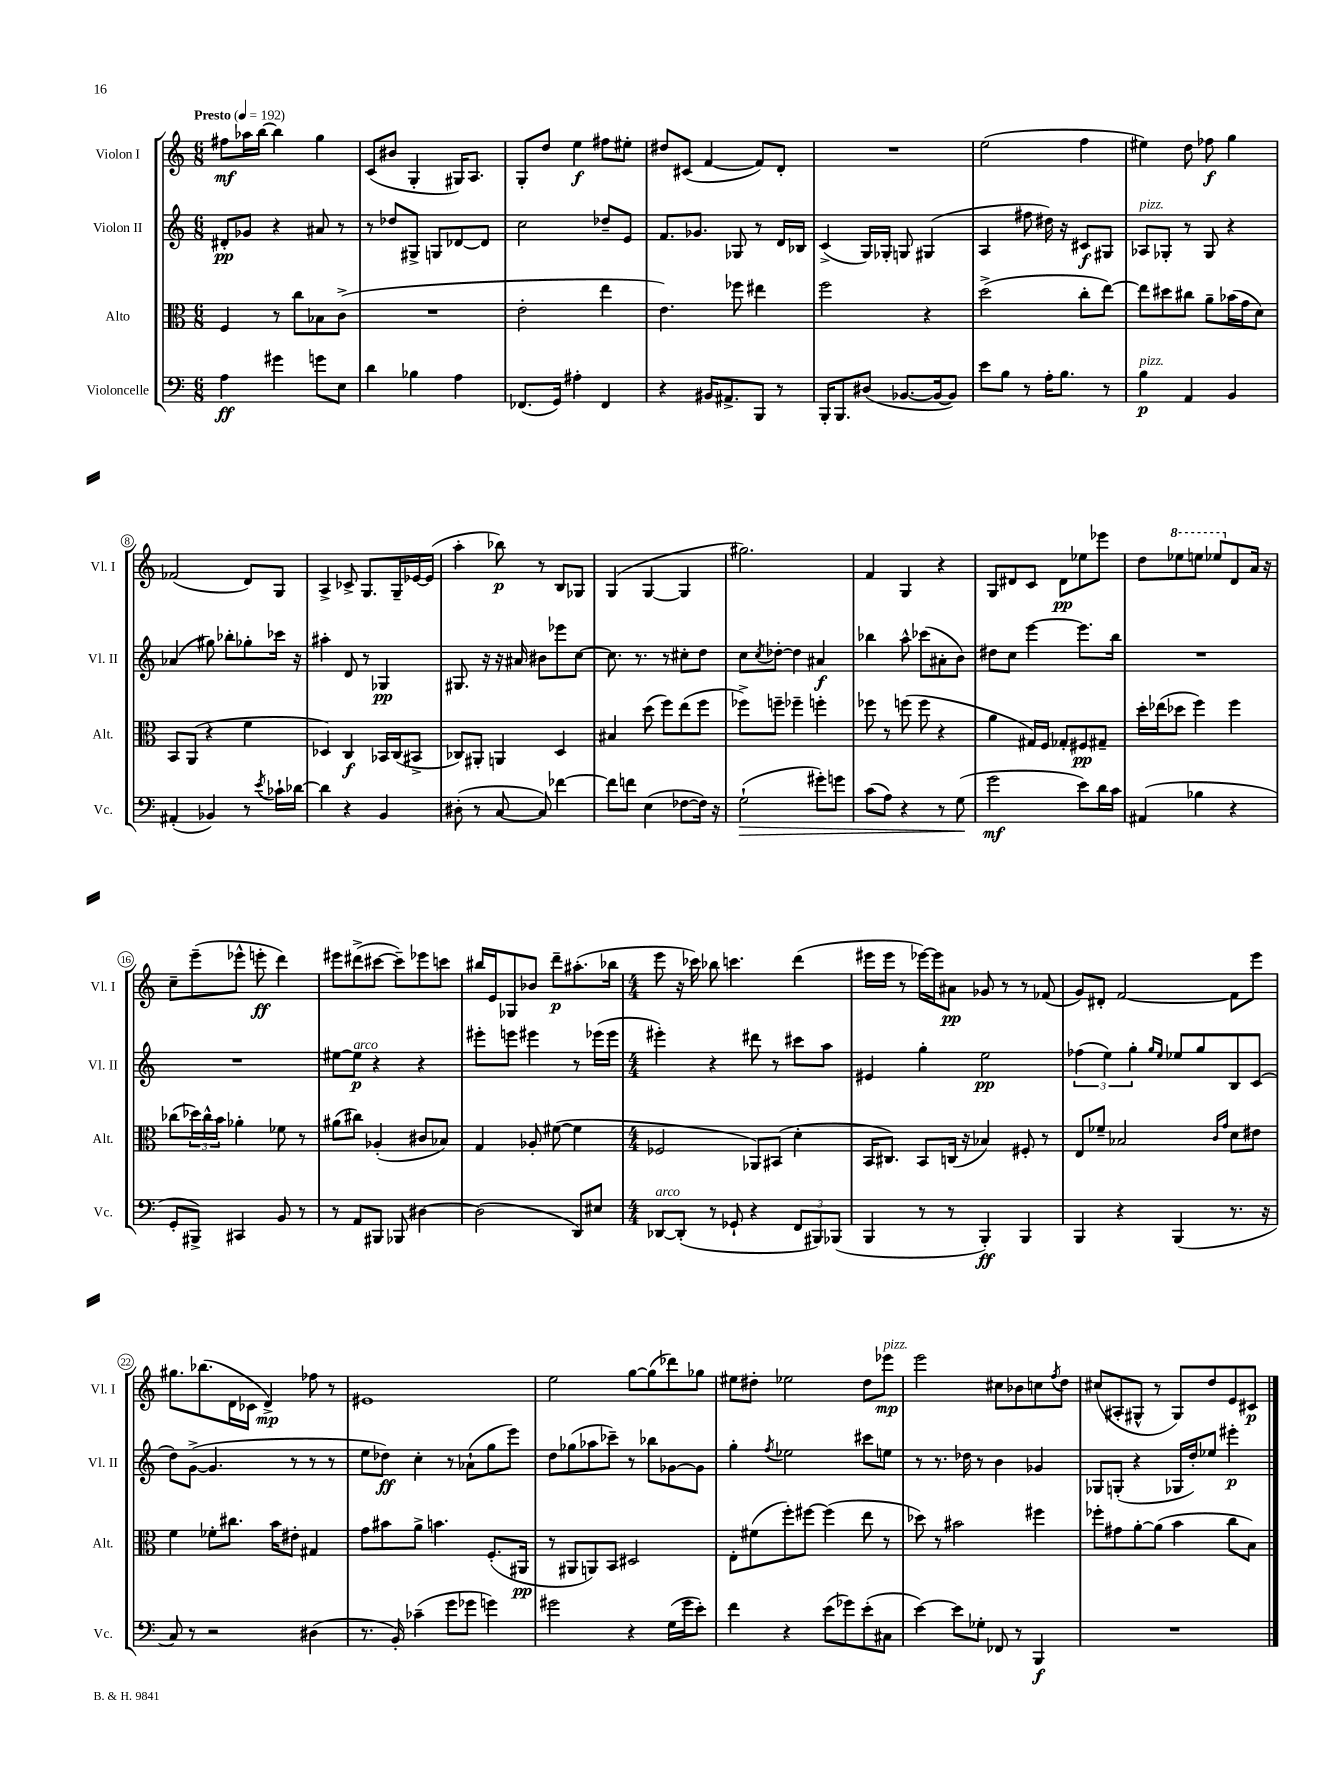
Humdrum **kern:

**kern	**dynam	**kern	**dynam	**kern	**dynam	**kern	**dynam
*part4	*part4	*part3	*part3	*part2	*part2	*part1	*part1
*staff4	*staff4	*staff3	*staff3	*staff2	*staff2	*staff1	*staff1
*I"Violoncelle	*	*I"Alto	*	*I"Violon II	*	*I"Violon I	*
*I'Vc.	*	*I'Alt.	*	*I'Vl. II	*	*I'Vl. I	*
*clefF4	*	*clefC3	*	*clefG2	*	*clefG2	*
*k[]	*	*k[]	*	*k[]	*	*k[]	*
*M6/8	*	*M6/8	*	*M6/8	*	*M6/8	*
*MM192	*	*MM192	*	*MM192	*	*MM192	*
=1	=1	=1	=1	=1	=1	=1	=1
!	!	!	!	!	!	!LO:TX:a:B:t=Presto	!
4A\	ff	4F/	.	8d#X'/L	pp	8ff#X\L	mf
.	.	.	.	8g-X/J	.	16aa-X\L	.
.	.	.	.	.	.	[16bb\JJ	.
4g#X\	.	8r	.	4r	.	4bb\]	.
.	.	8cc\L	.	.	.	.	.
8gn\L	.	8B-X\	.	8a#X/	.	4gg\	.
8E\J	.	(8c^\J	.	8r	.	.	.
=2	=2	=2	=2	=2	=2	=2	=2
4d\	.	2.r	.	8r	.	(8c/L	.
.	.	.	.	8dd-X/L	.	8b#X/J	.
4B-X\	.	.	.	8G#X^/J	.	4G'/	.
.	.	.	.	8Gn/L	.	.	.
4A\	.	.	.	[8d-X/	.	16G#X/KL)	.
.	.	.	.	.	.	8.A/J	.
.	.	.	.	8d-/J]	.	.	.
=3	=3	=3	=3	=3	=3	=3	=3
(8.FF-X/L	.	2e'\	.	2cc\	.	8G'/L	.
.	.	.	.	.	.	8dd/J	.
16GG/Jk)	.	.	.	.	.	.	.
4A#X'\	.	.	.	.	.	4ee\	f
4FF-/	.	4ee\	.	8dd-X~/L	.	8ff#X\L	.
.	.	.	.	8e/J	.	8ee#X'\J	.
=4	=4	=4	=4	=4	=4	=4	=4
4r	.	4.e\)	.	8.f/L	.	8dd#X/L	.
.	.	.	.	.	.	(8c#X/J	.
.	.	.	.	8.g-X/J	.	.	.
16BB#X/KL	.	.	.	.	.	[4f/	.
8.AA#X^/	.	.	.	.	.	.	.
.	.	8ff-X\	.	8G-X/	.	.	.
8BBB/J	.	4ee#X\	.	8r	.	8f/L])	.
8r	.	.	.	16d/LL	.	8d'/J	.
.	.	.	.	16B-X/JJ	.	.	.
=5	=5	=5	=5	=5	=5	=5	=5
16BBB'/KL	.	2ff\	.	(4c^/	.	2.r	.
8.BBB/	.	.	.	.	.	.	.
(8D#X/J	.	.	.	16G/LL)	.	.	.
.	.	.	.	16G-X'/JJ	.	.	.
[8.BB-X/L	.	.	.	8Gn/	.	.	.
.	.	4r	.	(4G#X/	.	.	.
16BB-/k_	.	.	.	.	.	.	.
8BB-/J])	.	.	.	.	.	.	.
=6	=6	=6	=6	=6	=6	=6	=6
8e\L	.	(2dd^\	.	4A/	.	(2ee\	.
8B\J	.	.	.	.	.	.	.
8r	.	.	.	8ff#X\	.	.	.
16A'\KL	.	.	.	16dd#X\)	.	.	.
8.B\J	.	.	.	16r	.	.	.
.	.	8cc'\L	.	8c#X/L	f	4ff\	.
8r	.	[8ee\J)	.	8G#X/J	.	.	.
=7	=7	=7	=7	=7	=7	=7	=7
!	!	!	!	!LO:TX:a:i:t=pizz.	!	!	!
!LO:TX:a:i:t=pizz.	!	!	!	!	!	!	!
4B\	p	8ee\L]	.	8A-X/L	.	4ee#X\)	.
.	.	8dd#X\	.	8G-X'/J	.	.	.
4AA/	.	8cc#X\J	.	8r	.	8dd\	.
.	.	8a~\L	.	8G-/	.	8ff-X\	f
4BB/	.	(16b-X\L	.	4r	.	4gg\	.
.	.	16g\J	.	.	.	.	.
.	.	8d\J)	.	.	.	.	.
!!LO:LB:g=z
=8	=8	=8	=8	=8	=8	=8	=8
(4AA#X'/	.	8BB/L	.	(4a-X/	.	(2f-X/	.
.	.	(8AA/J	.	.	.	.	.
4BB-X/)	.	4r	.	8gg#X\)	.	.	.
.	.	.	.	8bb-X'\L	.	.	.
8r	.	4f\	.	8gg-X'\	.	8d/L)	.
8qe/	.	.	.	.	.	.	.
16c-X`\LL	.	.	.	16ccc-X\Jk	.	8G/J	.
[16d-X\JJ	.	.	.	16r	.	.	.
=9	=9	=9	=9	=9	=9	=9	=9
4d-\]	.	4D-X/)	.	4aa#X'\	.	4A^/	.
4r	.	4C/	f	8d/	.	8c-X^/	.
.	.	.	.	8r	.	8.G/L	.
4BB/	.	16BB-X/LL	.	4G-X/	pp	.	.
.	.	(16C/J	.	.	.	16G~/L	.
.	.	8BB#X^/J	.	.	.	[16e-X/	.
.	.	.	.	.	.	(16e-/JJ]	.
=10	=10	=10	=10	=10	=10	=10	=10
(8D#X'\	.	8C-X/L)	.	8.G#X/	.	4aa'\	.
8r	.	8AA#X'/J	.	.	.	.	.
.	.	.	.	16r	.	.	.
[8C/	.	4AAn/	.	16r	.	8bb-X\)	p
.	.	.	.	16a#X/	.	.	.
8C/])	.	.	.	8b#X\L	.	8r	.
[4f-X\	.	4D/	.	8eee-X\	.	8B/L	.
.	.	.	.	[8cc\J	.	8G-X/J	.
=11	=11	=11	=11	=11	=11	=11	=11
8f-\L]	.	4B#X/	.	8.cc\]	.	(4G/	.
8fn\J	.	.	.	.	.	.	.
.	.	.	.	8.r	.	.	.
(4E\	.	(8dd\	.	.	.	[4G/	.
.	.	8ff\L)	.	8r	.	.	.
[8F-X\L	.	(8ee\	.	8cc#X'\L	.	4G/]	.
16F-\Jk])	.	8ff\J	.	8dd\J	.	.	.
16r	.	.	.	.	.	.	.
=12	=12	=12	=12	=12	=12	=12	=12
!	!LO:HP:b	!	!	!	!	!	!
(2G`\	>	8ff-X^\L)	.	8cc\L	.	2.gg#X\)	.
.	.	.	.	8qcc/	.	.	.
.	.	8ffn~\J	.	[8dd-X'\J	.	.	.
.	.	4ff-X~\	.	4dd-\]	.	.	.
8g#X'\L)	.	4ffn'\	.	4a#X/	f	.	.
8gn\J	.	.	.	.	.	.	.
=13	=13	=13	=13	=13	=13	=13	=13
(8c\L	.	8ff-X\	.	4bb-X\	.	4f/	.
8A\J)	.	8r	.	.	.	.	.
4r	.	(8ffn\	.	8aa^^\	.	4G/	.
.	.	8ff\	.	(8ccc-X\L	.	.	.
8r	.	4r	.	8a#X'\	.	4r	.
(8G\	.	.	.	8b\J)	.	.	.
.	]	.	.	.	.	.	.
=14	=14	=14	=14	=14	=14	=14	=14
2g\	mf	4a\	.	8dd#X\L	.	8G/L	.
.	.	.	.	8cc\J	.	8d#X/	.
.	.	16G#X/LL)	.	[4eee\	.	8c/J	.
.	.	16F/JJ	.	.	.	.	.
.	.	8G-X'/L	.	.	.	8d#\L	pp
8e\L)	.	8F#X/	pp	8.eee\L]	.	8ee-X\	.
16d\L	.	8G#X~/J	.	.	.	8eee-X\J	.
16c\JJ	.	.	.	16bb\Jk	.	.	.
=15	=15	=15	=15	=15	=15	=15	=15
(4AA#X/	.	16dd'\LL	.	2.r	.	8dd\L	.
.	.	(16ee-X\J	.	.	.	.	.
*	*	*	*	*	*	*8va	*
.	.	8dd-X\J	.	.	.	8eee-X\	.
4B-X\	.	4ff\)	.	.	.	8eeen\J	.
.	.	.	.	.	.	8eee-X/L	.
*	*	*	*	*	*	*X8va	*
4r	.	4ff\	.	.	.	8d/	.
.	.	.	.	.	.	16a/Jk	.
.	.	.	.	.	.	16r	.
!!LO:LB:g=z
=16	=16	=16	=16	=16	=16	=16	=16
8GG'/L	.	(8cc-X\L	.	2.r	.	8cc~\L	.
8BBB#X^/J)	.	24dd-X\L)	.	.	.	(8eee~\	.
.	.	24cc-^^\	.	.	.	.	.
.	.	24b\JJ	.	.	.	.	.
4CC#X/	.	4a-X'\	.	.	.	8eee-X^^\J	.
.	.	.	.	.	.	8eeen'\	ff
8BB/	.	8f-X\	.	.	.	4ddd\)	.
8r	.	8r	.	.	.	.	.
=17	=17	=17	=17	=17	=17	=17	=17
8r	.	(8a#X\L	.	[8ee#X\L	.	8eee#X\L	.
!	!	!	!	!LO:TX:a:i:t=arco	!	!	!
8AA/L	.	8cc#X\J)	.	8ee#\J]	p	(8ddd#X^\	.
8BBB#X/J	.	(4A-X'/	.	4r	.	[8ccc#X\J	.
8BBB-X/	.	.	.	.	.	8ccc#~\L])	.
[4D#X\	.	8c#X/L	.	4r	.	8eee-X\	.
.	.	8B-X/J)	.	.	.	8cccn\J	.
=18	=18	=18	=18	=18	=18	=18	=18
(2D#\]	.	4G/	.	8eee#X'\L	.	16bb#X/LL	.
.	.	.	.	.	.	16e/J	.
.	.	.	.	8eeen\J	.	8G-X/	.
.	.	8A-X'/	.	4eee#X\	.	8b-X/J	.
.	.	([8f#X\	.	.	.	8ddd~\L	p
8DD/L)	.	4f#\]	.	8r	.	(8.aa#X'\	.
8E#X/J	.	.	.	(16eee-X\LL	.	.	.
.	.	.	.	16eee-\JJ	.	16bb-X\Jk	.
=19	=19	=19	=19	=19	=19	=19	=19
*M4/4	*	*M4/4	*	*M4/4	*	*M4/4	*
!LO:TX:a:i:t=arco	!	!	!	!	!	!	!
[8DD-X/L	.	2F-X/	.	4eee#X'\)	.	8eee\	.
(8DD-'/J]	.	.	.	.	.	16r	.
.	.	.	.	.	.	16ccc-X\)	.
8r	.	.	.	4r	.	8bb-X\	.
8GG-X`/	.	.	.	.	.	4.cccn\	.
4r	.	8AA-X/L)	.	8ddd#X\	.	.	.
.	.	(8BB#X/J	.	8r	.	.	.
12FF/L	.	4d'\	.	8ccc#X\L	.	(4ddd\	.
12BBB#X/)	.	.	.	.	.	.	.
.	.	.	.	8aa\J	.	.	.
(12BBB-X/J	.	.	.	.	.	.	.
=20	=20	=20	=20	=20	=20	=20	=20
4BBB/	.	16BB/KL	.	4e#X/	.	16eee#X\LL	.
.	.	8.C#X/J)	.	.	.	16eee#\JJ	.
.	.	.	.	.	.	8r	.
8r	.	8BB/L	.	4gg'\	.	[16eee-X\LL)	.
.	.	.	.	.	.	16eee-\J]	.
8r	.	(16Cn/Jk	.	.	.	8a#X\J	pp
.	.	16r	.	.	.	.	.
4BBB'/)	ff	4B-X/)	.	2ee\	pp	8g-X/	.
.	.	.	.	.	.	8r	.
4BBB/	.	8F#X'/	.	.	.	8r	.
.	.	8r	.	.	.	(8f-X/	.
=21	=21	=21	=21	=21	=21	=21	=21
4BBB/	.	8E/L	.	(6ff-X\	.	8g/L)	.
.	.	8f-X~/J	.	.	.	8d#X'/J	.
.	.	.	.	6ee\)	.	.	.
4r	.	2B-X/	.	.	.	[2f/	.
.	.	.	.	6gg'\	.	.	.
.	.	.	.	16qqgg/LL	.	.	.
.	.	.	.	16qqee/JJ	.	.	.
(4BBB/	.	.	.	8ee-X/L	.	.	.
.	.	.	.	8gg/	.	.	.
.	.	16qqc/LL	.	.	.	.	.
.	.	16qqg/JJ	.	.	.	.	.
8.r	.	8d\L	.	8B/	.	8f\L]	.
.	.	8e#X\J	.	(8c/J	.	8eee\J	.
16r	.	.	.	.	.	.	.
!!LO:LB:g=z
=22	=22	=22	=22	=22	=22	=22	=22
8C/)	.	4f\	.	8dd\L)	.	8.gg#X\L	.
8r	.	.	.	([8g^\J	.	.	.
.	.	.	.	.	.	(8.bb-X\	.
2r	.	8f-X'\L	.	4.g/]	.	.	.
.	.	8.cc#X\J	.	.	.	16d\L	.
.	.	.	.	.	.	16c-X\JJ	.
.	.	.	.	.	.	4d^/)	mp
.	.	16b\KL	.	.	.	.	.
.	.	8e#X'\J	.	8r	.	.	.
(4D#X\	.	4G#X/	.	8r	.	8ff-X\	.
.	.	.	.	8r	.	8r	.
=23	=23	=23	=23	=23	=23	=23	=23
8.r	.	8g\L	.	8ee\L	.	1e#X	.
.	.	8b#X\	.	8dd-X\J)	ff	.	.
16BB'/)	.	.	.	.	.	.	.
(4c-X~\	.	8a^\J	.	4cc'\	.	.	.
.	.	4.bn\	.	.	.	.	.
8g\L	.	.	.	8r	.	.	.
8g-X\J	.	.	.	(8a-X`\L	.	.	.
4gn\)	.	(8.F'/L	.	8gg\	.	.	.
.	.	.	.	8eee\J)	.	.	.
.	.	16AA#X/Jk	pp	.	.	.	.
=24	=24	=24	=24	=24	=24	=24	=24
2g#X\	.	8r	.	8dd\L	.	2ee\	.
.	.	8AA#X/L	.	(8gg-X\	.	.	.
.	.	8AAn/)	.	8aa-X\	.	.	.
.	.	8BB/J	.	8ccc-X~\J)	.	.	.
4r	.	2D#X/	.	8r	.	[8gg\L	.
.	.	.	.	8bb-X\L	.	(8gg\]	.
(16G\LL	.	.	.	[8g-X\	.	8ddd-X\)	.
16g#\J	.	.	.	.	.	.	.
8e'\J)	.	.	.	8g-\J]	.	8gg-X\J	.
=25	=25	=25	=25	=25	=25	=25	=25
4f\	.	8E'\L	.	4gg'\	.	8ee#X\L	.
.	.	(8f#X\	.	.	.	8dd#X'\J	.
.	.	.	.	8qff/	.	.	.
4r	.	8ff'\)	.	2ee-X\	.	2ee-X\	.
.	.	[8ff#X\J	.	.	.	.	.
(8e\L	.	(4ff#\]	.	.	.	.	.
8g-X\)	.	.	.	.	.	.	.
(8e'\	.	8ee\	.	8ccc#X\L	.	8dd#\L	.
!	!	!	!	!	!	!LO:TX:a:i:t=pizz.	!
8C#X\J	.	8r	.	8een\J	.	8eee-X\J	mp
=26	=26	=26	=26	=26	=26	=26	=26
[4e\)	.	8dd-X\)	.	8r	.	2eee\	.
.	.	8r	.	8.r	.	.	.
8e\L]	.	2b#X\	.	.	.	.	.
.	.	.	.	16dd-X\	.	.	.
8G-X'\J	.	.	.	8r	.	.	.
8FF-X/	.	.	.	4b\	.	8cc#X\L	.
8r	.	.	.	.	.	8b-X\	.
4BBB/	f	4ff#X\	.	4g-X/	.	8ccn\	.
.	.	.	.	.	.	8qff/	.
.	.	.	.	.	.	8dd\J	.
=27	=27	=27	=27	=27	=27	=27	=27
1r	.	8ff-X'\L	.	8G-X/L	.	(8cc#X/L	.
.	.	8g#X\	.	(8Gn'/J	.	8A#X'/	.
.	.	[8a'\	.	4r	.	8G#X^^/J	.
.	.	(8a\J]	.	.	.	8r	.
.	.	4b\	.	16G-X/LL	.	8G#/L)	.
.	.	.	.	16dd'/J)	.	.	.
.	.	.	.	8ee-X/J	.	8dd/	.
.	.	8cc\L	.	4eee#X'\	p	8e/	.
.	.	8B\J)	.	.	.	8c#X/J	p
==	==	==	==	==	==	==	==
*-	*-	*-	*-	*-	*-	*-	*-
